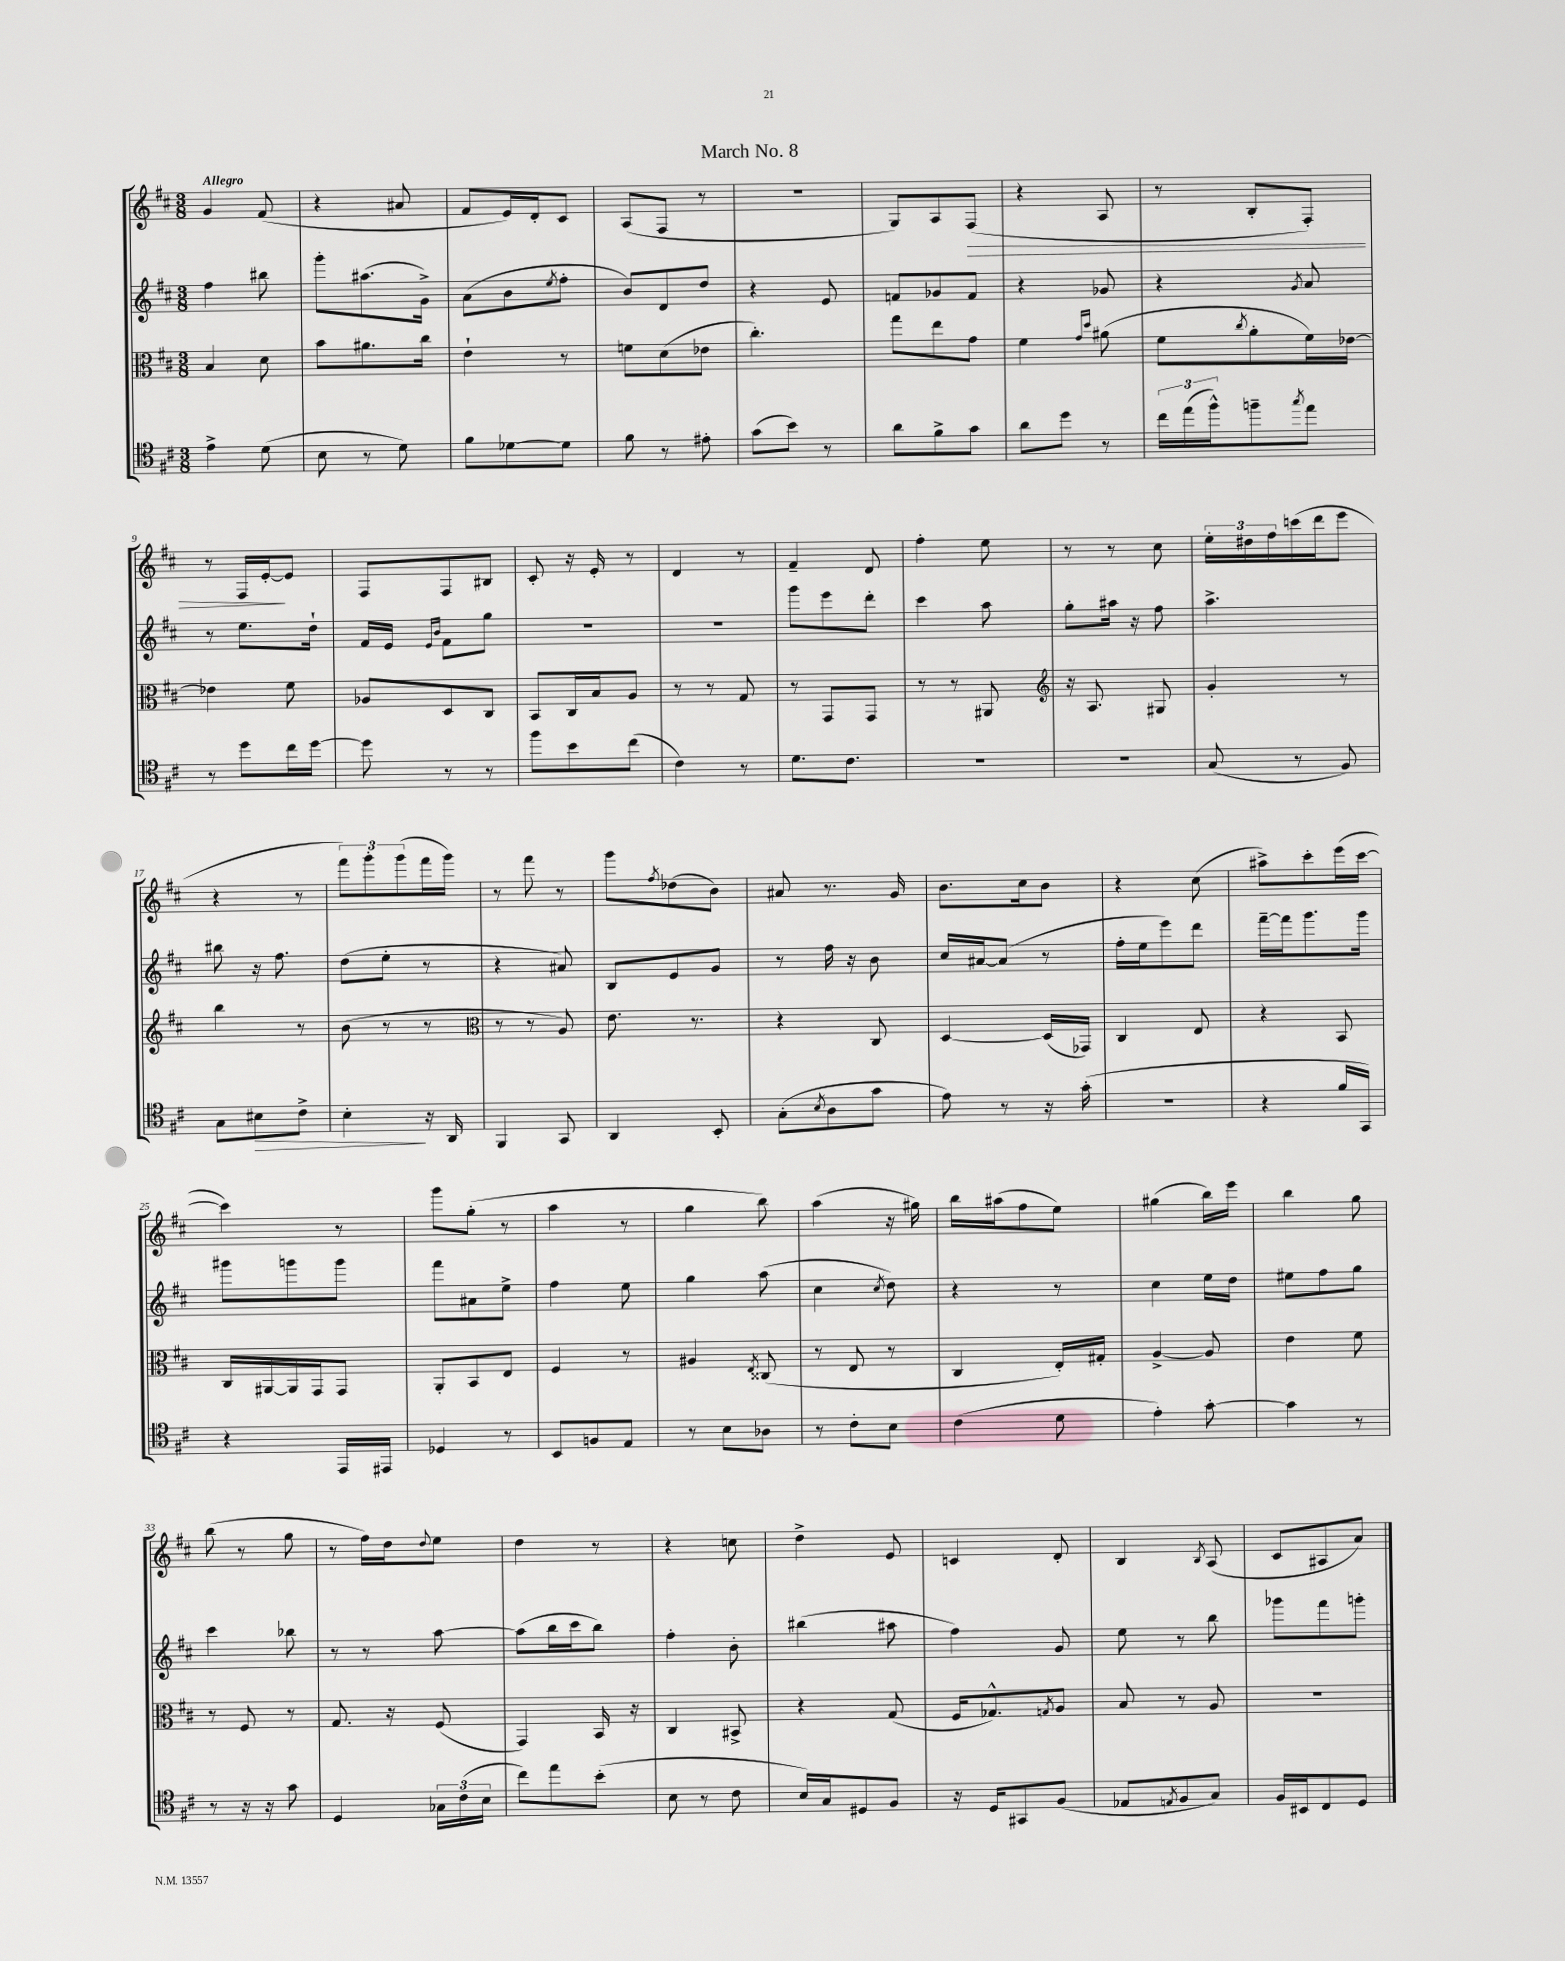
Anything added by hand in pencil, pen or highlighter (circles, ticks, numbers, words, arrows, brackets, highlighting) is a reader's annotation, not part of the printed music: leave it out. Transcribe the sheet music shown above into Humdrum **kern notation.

**kern	**kern	**kern	**kern
*staff4	*staff3	*staff2	*staff1
*clefC4	*clefC3	*clefG2	*clefG2
*k[f#c#]	*k[f#c#]	*k[f#c#]	*k[f#c#]
*M3/8	*M3/8	*M3/8	*M3/8
4e^	4B	4ff#	4g
(8d	8d	8bb#	(8f#
=	=	=	=
8B	8b	8ggg'	4r
8r	8.a#	(8.aa#	.
8d)	.	.	8a#
.	16cc#	16g^)	.
=	=	=	=
8f#	4e`	(8a	8f#
[8d-	.	8b	16e)
.	.	.	16d'
.	.	8qee	.
8d-]	8r	8ff#'	8c#
=	=	=	=
8f#	8f	8b)	(8A
8r	(8d	8d	8F#
8e#'	8e-	8dd	8r
=	=	=	=
(8g	4.cc#')	4r	4.r
8b)	.	.	.
8r	.	8e	.
=	=	=	=
8a	8gg	8f	8G)
8f#^	8ee	8g-	8A
8g	8g	8f	(8F#
=	=	=	=
8a	4f#	4r	4r
8dd	.	.	.
.	16qqg	.	.
.	16qqdd	.	.
8r	(8a#	8g-	8A
=	=	=	=
24cc#	8f#	4r	8r
(24ee	.	.	.
24ff#^^)	.	.	.
.	8qcc#	.	.
8ff~	8a'	.	8B'
8qgg	.	8qg	.
8ee	16f#)	8a	8F#')
.	[16e-	.	.
=	=	=	=
8r	4e-]	8r	8r
8dd	.	8.ee	16F#
.	.	.	[16e'
16cc#	8f#	.	8e]
[16dd	.	16dd`	.
=	=	=	=
8dd]	8A-	16f#	8F#
.	.	16e	.
.	.	16qqe	.
.	.	16qqb	.
8r	8D	8f#	8F#
8r	8C#	8gg	8B#
=	=	=	=
8ff#	8BB	4.r	8c#'
8b	16C#	.	16r
.	16B	.	16e'
(8cc#	8A	.	8r
=	=	=	=
4c#)	8r	4.r	4d
.	8r	.	.
8r	8G	.	8r
=	=	=	=
8.d	8r	8ggg	4f#~
.	8GG	8eee	.
8.c#	.	.	.
.	8GG	8ddd'	8d
=	=	=	=
4.r	8r	4ccc#	4ff#'
.	8r	.	.
.	8AA#	8aa	8ee
=	=	=	=
*	*clefG2	*	*
4.r	16r	8gg'	8r
.	8.A	.	.
.	.	16aa#	8r
.	.	16r	.
.	8G#	8ff#	8cc#
=	=	=	=
(8G	4g'	4.aa^	24ee'
.	.	.	24dd#
.	.	.	24ff#
8r	.	.	(16ccc
.	.	.	16ddd
8F#)	8r	.	8eee
=	=	=	=
8G	4bb	8bb#	4r
8B#	.	16r	.
.	.	8.ff#	.
8c#^	8r	.	8r
=	=	=	=
4B'	(8b	(8dd	12fff#)
.	.	.	12ggg'
.	8r	8ee'	.
.	.	.	(12ggg
16r	8r	8r	16fff#
16AA	.	.	16ggg)
=	=	=	=
*	*clefC3	*	*
4FF#	8r	4r	8r
.	8r	.	8fff#
8GG	8A)	8a#)	8r
=	=	=	=
4AA	8.e	8B	8ggg
.	.	.	8qff#
.	.	8e	(8dd-
.	8.r	.	.
8BB'	.	8g	8b)
=	=	=	=
(8G'	4r	8r	8a#
8qB	.	.	.
8A	.	16ff#	8.r
.	.	16r	.
8g	8C#	8b	.
.	.	.	16g
=	=	=	=
8e)	[4D	16cc#	8.b
.	.	[16a#	.
8r	.	(8a#]	.
.	.	.	16cc#
16r	(16D]	8r	8b
(16g'	16GG-)	.	.
=	=	=	=
4.r	4C#	16ff#'	4r
.	.	16ee	.
.	.	8eee)	.
.	8E	8ddd	(8cc#
=	=	=	=
4r	4r	[16fff#~	8aa#^)
.	.	16fff#]	.
.	.	8.ggg	8ccc#'
16f#	8BB	.	(16eee
16GG)	.	16ggg	[16ccc#
=	=	=	=
4r	16C#	8ggg#	4ccc#])
.	[16AA#	.	.
.	16AA#]	8ggg	.
.	16GG	.	.
16EE	8GG	8ggg	8r
16EE#	.	.	.
=	=	=	=
4D-	8AA'	8fff#	8ggg
.	8BB	8a#	(8gg'
8r	8E	8ee^	8r
=	=	=	=
8BB	4F#	4ff#	4aa
8F	.	.	.
8E	8r	8ee	8r
=	=	=	=
8r	4A#	4gg	4gg
8B	.	.	.
.	8qE	.	.
8A-	(8C##	(8aa	8bb)
=	=	=	=
8r	8r	4cc#	(4aa
8c#'	8E	.	.
.	.	8qcc#	.
8B	8r	8dd)	16r
.	.	.	16gg#)
=	=	=	=
(4c#	4C#	4r	16bb
.	.	.	(16aa#
.	.	.	8ff#
8d	16E')	8r	8ee)
.	16G#'	.	.
=	=	=	=
4e')	[4A^	4cc#	(4gg#
[8g'	8A]	16ee	16bb)
.	.	16dd	16eee
=	=	=	=
4g]	4e	8ee#	4bb
.	.	8ff#	.
8r	8f#	8gg	8gg
=	=	=	=
8r	8r	4ccc#	(8bb
16r	8F#	.	8r
16r	.	.	.
8g	8r	8bb-	8gg
=	=	=	=
4D	8.G	8r	8r
.	.	8r	16ff#)
.	16r	.	16dd
.	.	.	8qqdd
24G-	(8F#	[8aa	8ee
(24c#	.	.	.
24B	.	.	.
=	=	=	=
8cc#)	4GG)	(8aa]	4dd
8ee	.	16bb	.
.	.	16ccc#	.
(8b'	16BB	8bb)	8r
.	16r	.	.
=	=	=	=
8B	4C#	4ff#'	4r
8r	.	.	.
8c#	8BB#^	8b'	8cc
=	=	=	=
16B)	4r	(4bb#	4dd^
16G	.	.	.
8D#	.	.	.
8F#	(8G	8aa#	8e
=	=	=	=
16r	16F#	4ff#)	4c
16D	8.G-^^)	.	.
8GG#	.	.	.
.	8qG	.	.
(8F#	8A	8g	8d'
=	=	=	=
8E-	8B	8ee	4B
8qE	.	.	.
8F#	8r	8r	.
.	.	.	8qB
8G)	8A	8bb	(8A
=	=	=	=
16F#	4.r	8ggg-	8c#
16BB#	.	.	.
8C#	.	8fff#	8A#
8D	.	8ggg'	8a)
==	==	==	==
*-	*-	*-	*-
